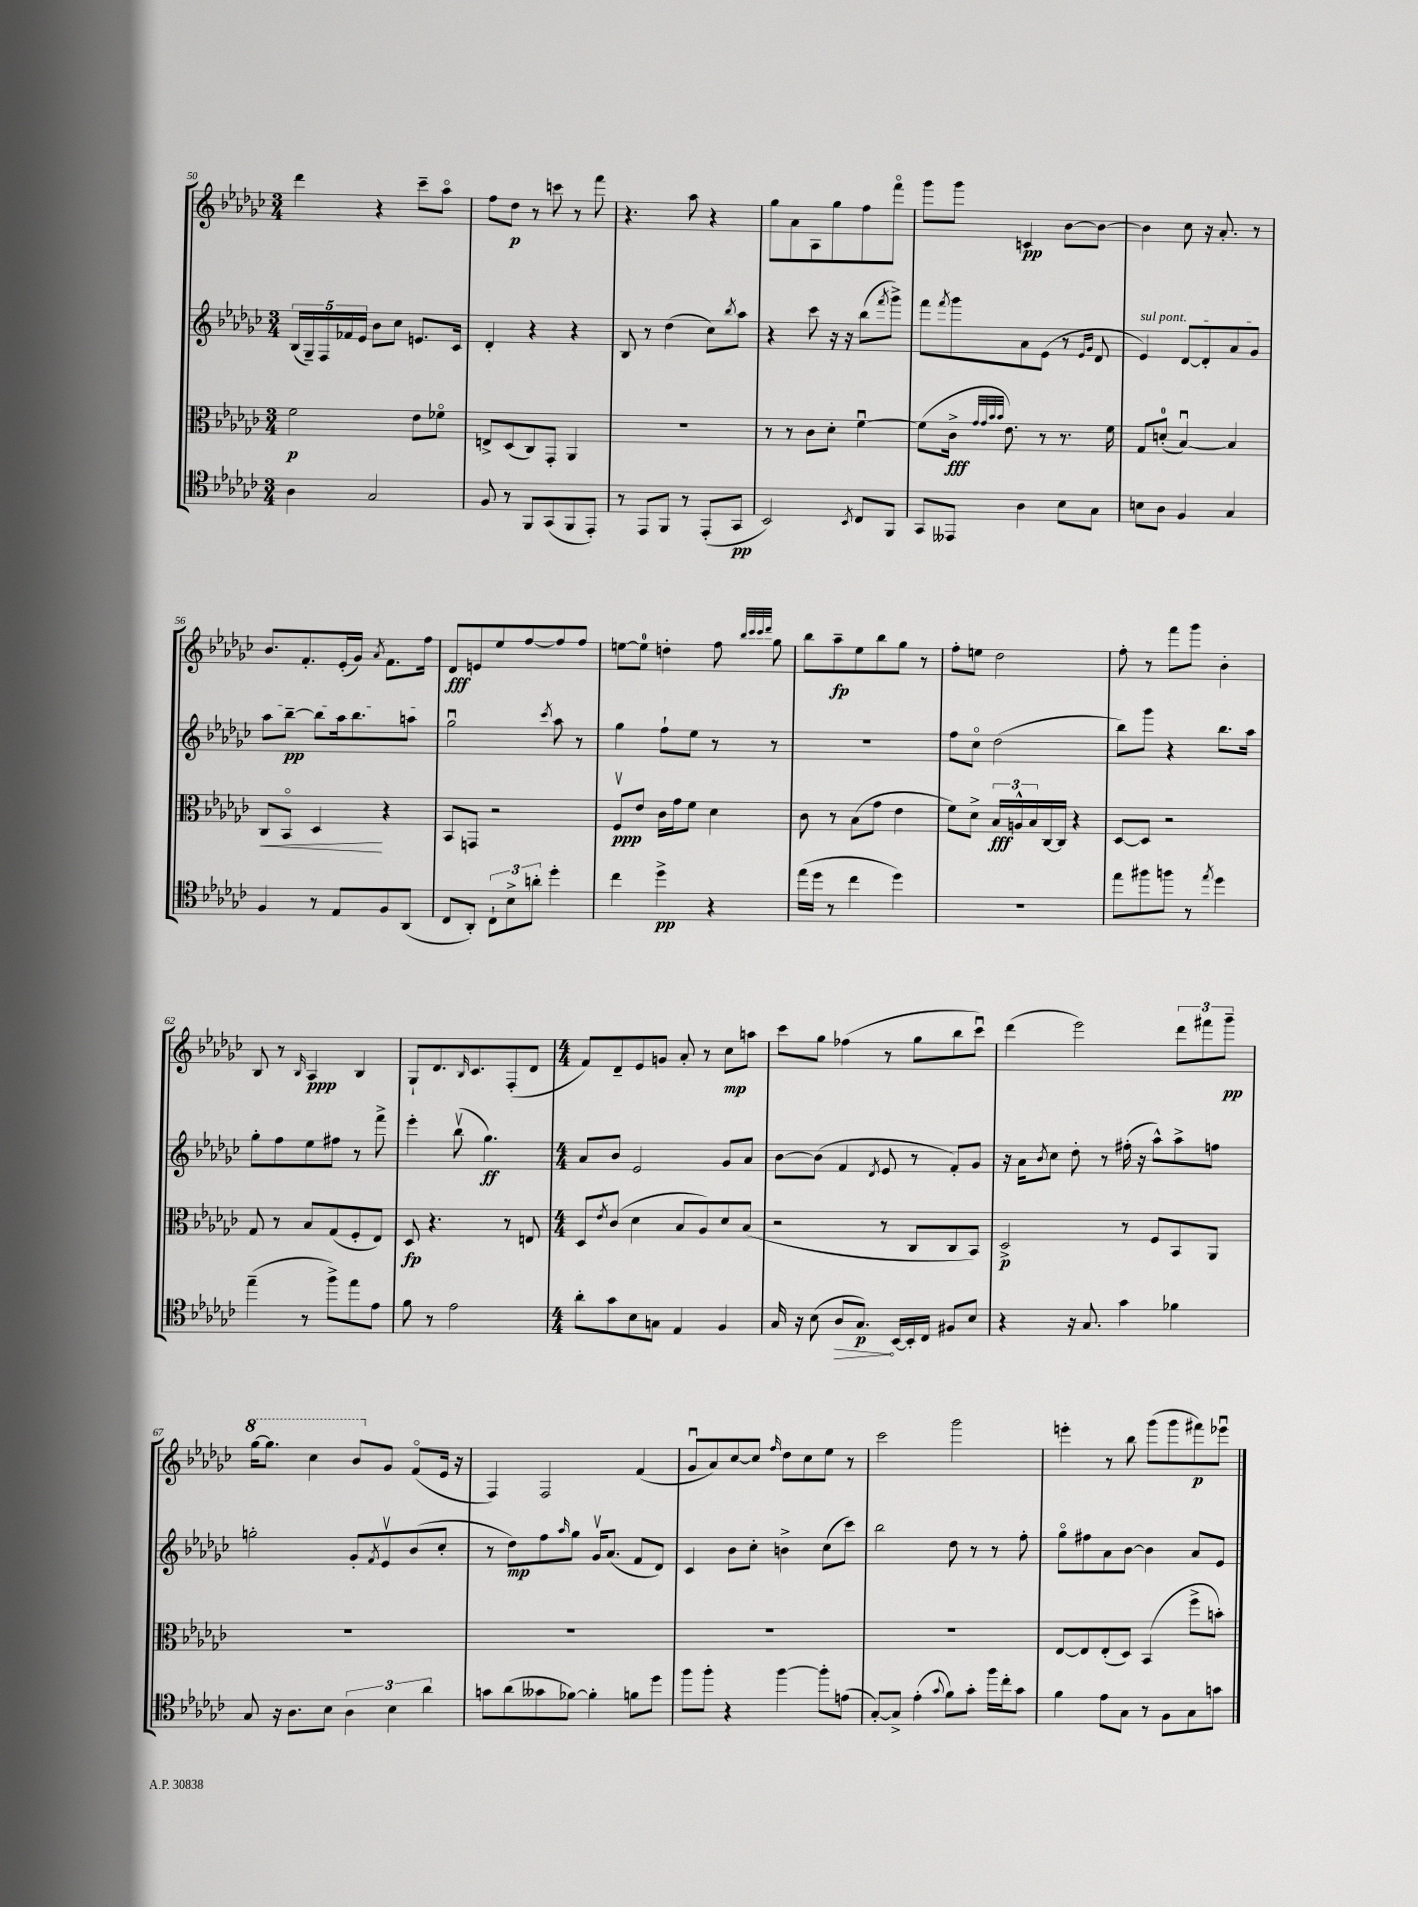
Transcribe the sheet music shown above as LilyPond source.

<<
\new StaffGroup <<
\new Staff = "s0" {
    \clef treble \key ges \major \numericTimeSignature \time 3/4
    des'''4 r4 ces'''8-- aes''8\flageolet |
    f''8 des''8\p r8 c'''8 r8 f'''8 |
    r4. aes''8 r4 |
    ges''8 aes'8 aes8 ges''8 f''8 f'''8\flageolet |
    ges'''8 ges'''8 c'4\pp bes'8~ bes'8~ |
    bes'4 ces''8 r16 aes'8.-. r8 |
    bes'8. f'8.-. ees'16-.( ges'16) \acciaccatura { aes'8 } f'8. f''16 |
    des'8\fff e'8 ees''8 f''8~ f''8 f''8 |
    e''8~ e''8-0 d''4-. f''8 \grace { bes''32 ces'''32 ces'''32 des'''32 } ges''8 |
    bes''8 aes''8--\fp ees''8 bes''8 ges''8 r8 |
    f''8-. e''8 des''2 |
    f''8-. r8 f'''8 ges'''8 bes'4-. |
    bes8 r8 \grace { bes16 } aes4\ppp bes4 |
    ges8-! des'8. \grace { bes16 } ces'8. f8-.( des'8 |
    \numericTimeSignature \time 4/4 f'8) des'8-- ees'8 g'8 aes'8-. r8 ces''8\mp a''8 |
    ces'''8 ges''8 fes''4( r8 ges''8 bes''8 ces'''8\downbow) |
    des'''4( ees'''2) \tuplet 3/2 { des'''8 fis'''8 ges'''8--\pp } |
    \ottava #1 ges'''16~ ges'''8. ces'''4 bes''8 \ottava #0 ges'8 f'8\flageolet( ees'16 r16 |
    f4) f2 f'4( |
    ges'8\downbow aes'8) ces''8~ ces''8 \grace { f''16 } des''8 ces''8 ees''8 r8 |
    ces'''2 ges'''2 |
    e'''4-. r8 bes''8 ges'''8( ges'''8 fis'''8\p) ees'''8\downbow \bar "|." |
}
\new Staff = "s1" {
    \clef treble \key ges \major \numericTimeSignature \time 3/4
    \tuplet 5/4 { bes16( ges16--) f16 fes'16 ees'16 } bes'8 ces''8 e'8. ces'16 |
    des'4-. r4 r4 |
    bes8 r8 des''4( ces''8) \acciaccatura { bes''8 } aes''8 |
    r4 ces'''8 r16 r16 bes''8( \acciaccatura { f'''8 } ges'''8->) |
    f'''8 \acciaccatura { f'''8 } ges'''8 aes'8 ees'8( r8 \grace { ees'16 ges'16 } des'8 |
    \once \override TextSpanner.bound-details.left.text = \markup { \italic "sul pont." } ees'4\startTextSpan) des'8~ des'8-. aes'8 ges'8 |
    aes''8 bes''8~--\pp bes''8 aes''16 bes''8. a''8\stopTextSpan |
    ges''2\downbow \acciaccatura { ces'''8 } aes''8 r8 |
    ges''4 f''8-! ees''8 r8 r8 |
    R2. |
    f''8 ces''8\flageolet des''2( |
    bes''8) ges'''8 r4 bes''8. aes''16 |
    ges''8-. f''8 ees''8 fis''8 r8 f'''8-> |
    ees'''4-. bes''8\upbow( ges''4.\ff) |
    \numericTimeSignature \time 4/4 aes'8 bes'8 ees'2 ges'8 aes'8 |
    bes'8~ bes'8( f'4 \acciaccatura { des'8 } ees'8 r8 f'8-.) ges'8 |
    r16 aes'16 \acciaccatura { bes'8 } ces''8 des''8-. r8 fis''16-.( r16 aes''8-^) aes''8-> f''8 |
    g''2-. ges'8-. \acciaccatura { f'8 } ees'8\upbow bes'8( ces''8-. |
    r8 des''8\mp) f''8 \grace { aes''16 } ges''8 ges'16\upbow aes'8.( f'8 des'8) |
    ces'4 bes'8 ces''8-. b'4-> ces''8( ces'''8) |
    bes''2 des''8 r8 r8 f''8-. |
    ges''8\flageolet fis''8 aes'8 bes'8~ bes'4 aes'8 ees'8 \bar "|." |
}
\new Staff = "s2" {
    \clef alto \key ges \major \numericTimeSignature \time 3/4
    f'2\p ees'8 fes'8\flageolet |
    e8-> des8( ces8) ges,8-. aes,4 |
    R2. |
    r8 r8 ces'8 des'8-. f'4~\downbow |
    f'8( ces'16->\fff \grace { ges'32 ges'32 bes'32 bes'32 } ees'8.) r8 r8. f'16 |
    ges8 d'8-0-.( bes4~\downbow) bes4 |
    ces8\< bes,8\flageolet des4\! r4 |
    bes,8 g,8 r2 |
    f8\upbow\ppp ees'8 ces'16 ges'16 f'8 des'4 |
    ces'8 r8 bes8( ges'8 ees'4 |
    f'8) des'8-> \tuplet 3/2 { bes16\fff a16-^ bes16 } ces16~ ces16 r4 |
    des8~ des8 r2 |
    ges8 r8 bes8 ges8( f8-. ees8) |
    des8\fp r4. r8 e8 |
    \numericTimeSignature \time 4/4 des8 \acciaccatura { ees'8 } ces'8( des'4 bes8 aes8) des'8 bes8( |
    r2 r8 ces8 ces8 bes,8) |
    des2->\p r8 f8 bes,8 aes,8 |
    R1 |
    R1 |
    R1 |
    R1 |
    ees8~ ees8 ees8-.( des8) bes,4( f''8-> b'8-.) \bar "|." |
}
\new Staff = "s3" {
    \clef tenor \key ges \major \numericTimeSignature \time 3/4
    aes4 ges2 |
    f8 r8 f,8 ges,8( f,8 ees,8-.) |
    r8 ees,8 f,8 r8 ees,8-.( ges,8\pp |
    bes,2) \acciaccatura { bes,8 } ces8 f,8 |
    ges,8 eeses,8 aes4 bes8 ges8 |
    b8 aes8 f4 ges4 |
    f4 r8 ees8 f8 aes,8( |
    ces8 aes,8-.) \tuplet 3/2 { ces8-! bes8-> a'8-. } des''4-. |
    ces''4 des''4->\pp r4 |
    ees''16( des''16 r8 ces''4 des''4) |
    R2. |
    ees''8 fis''8 f''8 r8 \acciaccatura { ees''8 } des''4 |
    ees''4--( r8 f''8->) ees''8 ees'8 |
    f'8 r8 ees'2 |
    \numericTimeSignature \time 4/4 aes'8-. ges'8 bes8 g8 ees4 f4 |
    ges16 r16 bes8( \once \override Hairpin.circled-tip = ##t aes8\> ges8.\p\!) bes,16~ bes,16-. ces16 fis8 bes8 |
    r4 r16 ges8. ges'4 fes'4 |
    ges8 r16 aes8. bes8 \tuplet 3/2 { aes4 bes4 aes'4 } |
    g'8 aes'8( geses'8 fes'8~) fes'4-. f'8 des''8 |
    f''8 f''8-. r4 f''4~ f''8-. e'8( |
    ges8~-.) ges8-> ees'4-.( \appoggiatura { ges'8 } f'8) ges'8-. f''16 ces''16-. ges'8 |
    f'4 ees'8 ges8 r8 f8 ges8 g'8 \bar "|." |
}
>>
>>
\layout { \context { \Score currentBarNumber = #50 } }
